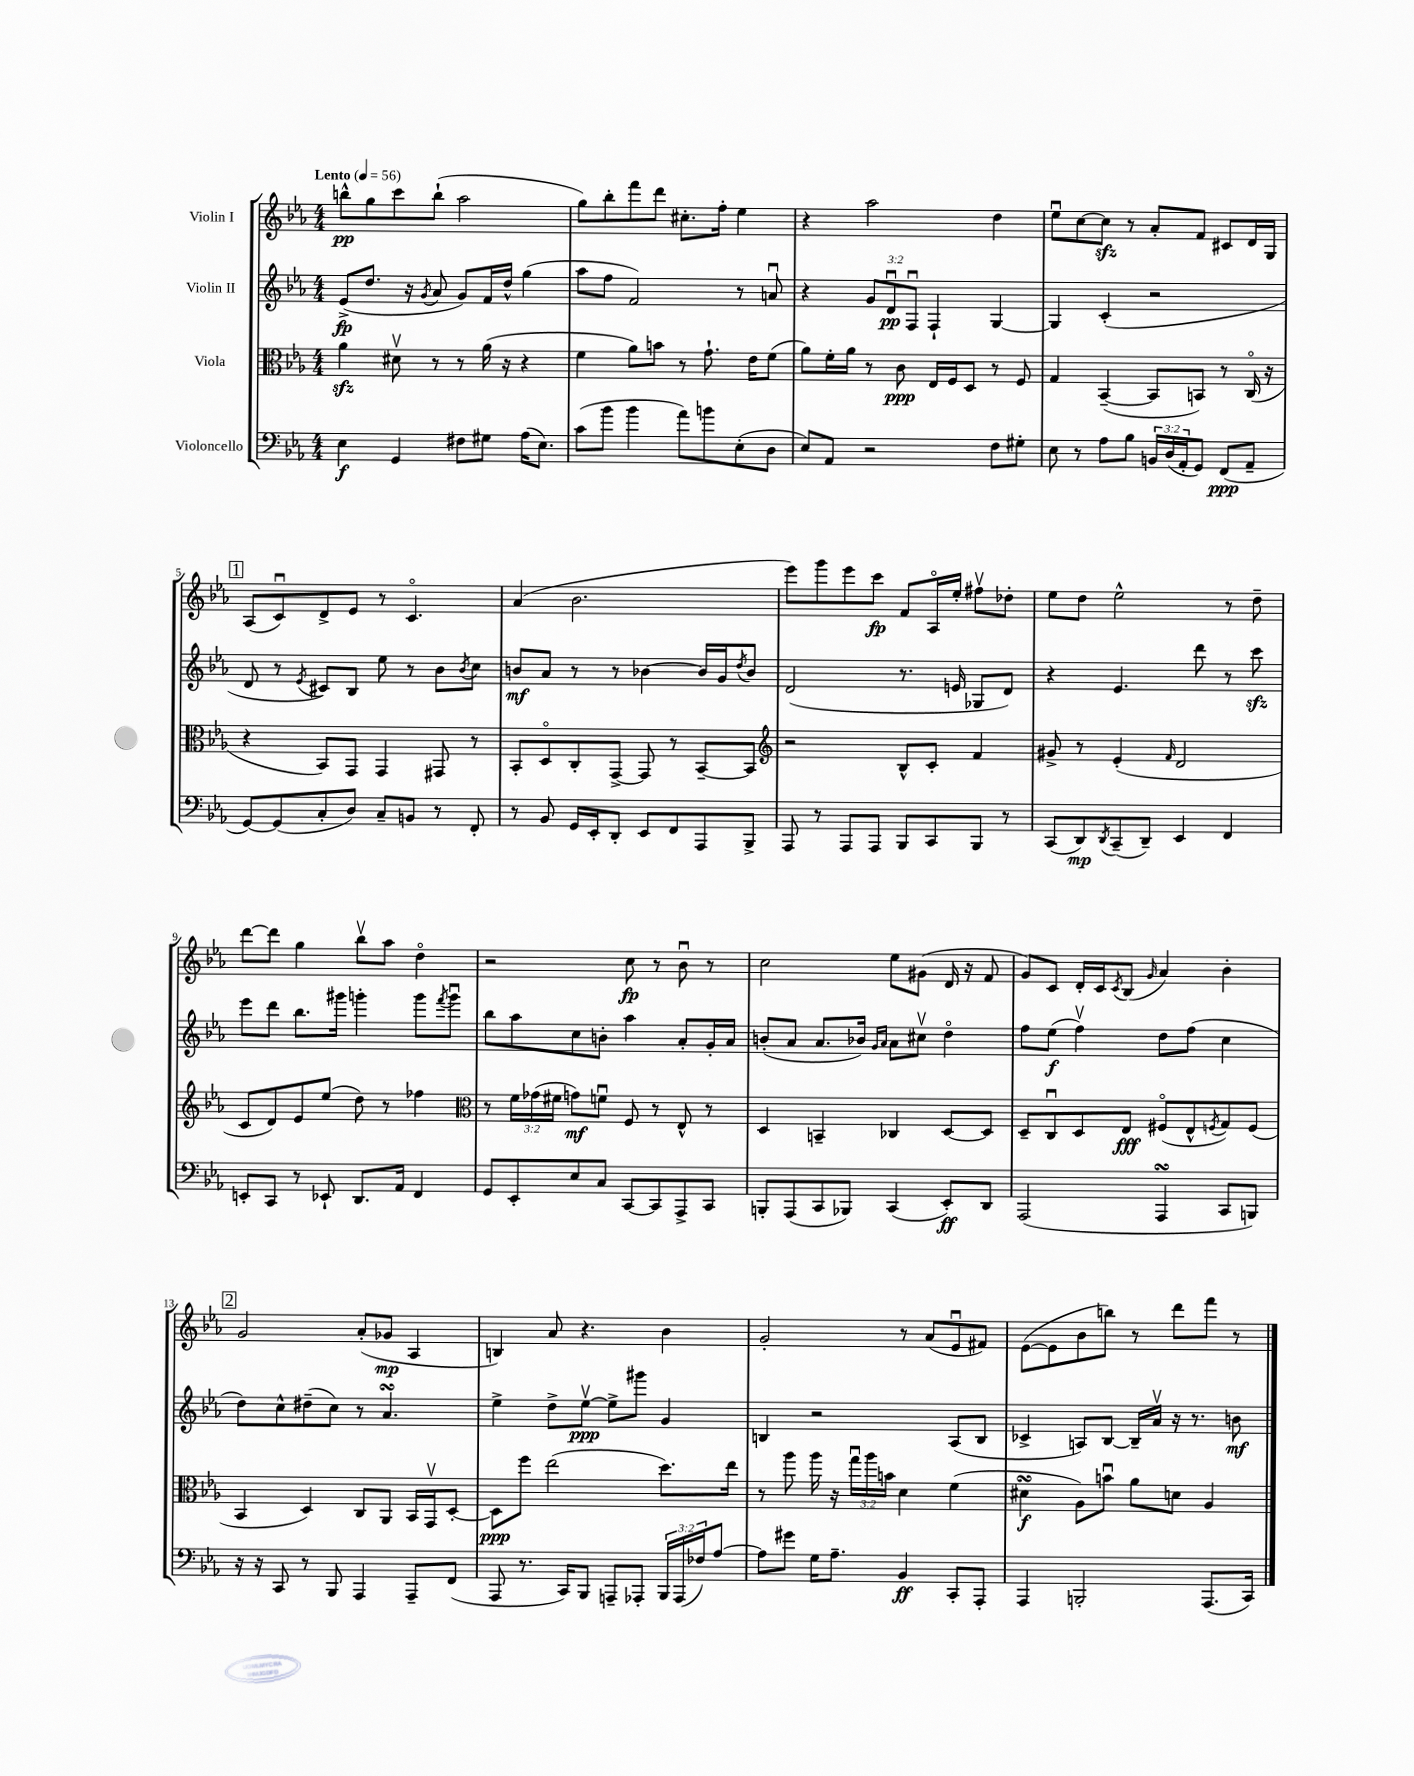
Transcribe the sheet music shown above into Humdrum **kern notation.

**kern	**kern	**kern	**kern
*staff4	*staff3	*staff2	*staff1
*clefF4	*clefC3	*clefG2	*clefG2
*k[b-e-a-]	*k[b-e-a-]	*k[b-e-a-]	*k[b-e-a-]
*M4/4	*M4/4	*M4/4	*M4/4
*MM56	*MM56	*MM56	*MM56
4E-\	4a-\	(8e-^/L	8bb^^\L
.	.	8.dd/J	8gg\
4GG/	8d#v\	.	8ccc\
.	.	16r	.
.	.	8qg/	.
.	8r	8a-/	(8bb`\J
8F#\L	8r	8g/L)	2aa-\
8G#\J	(16a-\	16f/L	.
.	16r	16dd^^/JJ	.
(16A-\LK	4r	(4gg\	.
8.E-\J)	.	.	.
=	=	=	=
(8c\L	4f\	8aa-\L	8gg\L)
8b-\J	.	8ff\J	8bb-'\
4b-\	8a-\L)	2f/)	8fff\
.	8b\J	.	8ddd\J
8a-\L)	8r	.	8.cc#'\L
8b\	8.g`\	.	.
.	.	.	16ff'\Jk
(8E-'\	.	8r	4ee-\
.	16e-\LK	.	.
8D\J	(8f\J	8au/	.
=	=	=	=
8E-/L)	8a-\L)	4r	4r
8AA-/J	16f'\L	.	.
.	16a-\JJ	.	.
2r	8r	12g/L	2aa-\
.	.	12du/	.
.	8c\	.	.
.	.	12Fu/J	.
.	16E-/LL	4F`/	.
.	16F/J	.	.
.	8D/J	.	.
8F\L	8r	[4G/	4dd\
8G#'\J	8F/	.	.
=	=	=	=
8E-\	4G/	4G/]	8ee-u\L
8r	.	.	[8cc\
8A-\L	([4BB-~/	(4c'/	8cc\]J
8B-\J	.	.	8r
24BB/LL	8BB-/]L	2r	8a-'/L
(24D/	.	.	.
24AA-'/J	.	.	.
8GG/J)	8BB/J)	.	8f/J
(8FF/L	8r	.	8c#/L
8AA-~/J	(16Co/	.	16d/L
.	16r	.	16G/JJ
=	=	=	=
[8GG/L)	4r	8d/	(8A-/L
(8GG/]	.	8r	8cu/)
.	.	8qe-/	.
8C'/	8BB-/L)	8c#/L)	8d^/
8D/J)	8GG/J	8B-/J	8e-/J
8C~/L	4GG/	8ee-\	8r
8BB/J	.	8r	4.co/
8r	8GG#/	8b-\L	.
.	.	8qb-/	.
8FF'/	8r	8cc\J	.
=	=	=	=
8r	8BB-'/L	8b/L	(4a-/
8BB-/	8Do/	8a-/J	.
16GG/LL	8C'/	8r	2.b-\
16EE-'/J	.	.	.
8DD'/J	[8GG^/J	8r	.
8EE-/L	8GG/]	[4b-\	.
8FF/	8r	.	.
8AAA-/	[8BB-~/L	16b-/]LL	.
.	.	16g/J	.
.	.	8qdd/	.
8BBB-^/J	8BB-/]J	8b-/J	.
=	=	=	=
*	*clefG2	*	*
8AAA-/	2r	(2d/	8eee-\L)
8r	.	.	8ggg\
8AAA-/L	.	.	8eee-\
8AAA-/J	.	.	8ccc\J
8BBB-/L	8B-^^/L	8.r	8f/L
8CC/	8c'/J	.	16A-o/L
.	.	16e/	16ee-'/JJ
8BBB-/J	4f/	8G-/L	8ff#v\L
8r	.	8d/J)	8dd-'\J
=	=	=	=
(8CC/L	8g#^/	4r	8ee-\L
8DD/)	8r	.	8dd\J
8qDD/	.	.	.
(8CC~/	(4e-'/	4.e-/	2ee-^^\
8DD~/J)	.	.	.
.	16qqf/	.	.
4EE-/	2d/	.	.
.	.	8ddd\	.
4FF/	.	8r	8r
.	.	8ccc\	8dd~\
=	=	=	=
8EE'/L	8c/L	8eee-\L	[8ddd\L
8CC/J	8d/)	8ddd\J	8ddd\]J
8r	8e-/	8.bb-\L	4gg\
8EE-`/	(8ee-/J	.	.
.	.	16ggg#\Jk	.
8.DD/L	8dd\)	4ggg'\	8bb-v\L
.	8r	.	8aa-\J
16AA-/Jk	.	.	.
4FF/	4ff-\	8ggg\L	4ddo\
.	.	8qfff/	.
.	.	8gggu\J	.
=	=	=	=
*	*clefC3	*	*
8GG/L	8r	8bb-\L	2r
8EE-'/	24f\LL	8aa-\	.
.	(24g-\	.	.
.	24f#\JJ	.	.
8E-/	8g\L)	8cc\	.
8C/J	8fu\J	8b'\J	.
[8CC/L	8F/	4aa-\	8cc\
8CC/]	8r	.	8r
8AAA-^/	8E-^^/	8a-'/L	8b-u\
8CC/J	8r	16g'/L	8r
.	.	16a-/JJ	.
=	=	=	=
8BBB'/L	4D/	(8b'/L	2cc\
(8AAA-/	.	8a-/J	.
8CC/	4BB~/	8.a-/L	.
8BBB-/J)	.	.	.
.	.	16b-/Jk)	.
.	.	16qqg/LL	.
.	.	16qqa-/JJ	.
(4CC/	4C-/	8a-\L	8ee-\L
.	.	8cc#v\J	(8g#\J
8EE-'/L)	[8D/L	4ddo\	16d/
.	.	.	16r
8DD/J	8D/]J	.	8f/
=	=	=	=
(2AAA-/	8D~/L	8ff\L	8g/L)
.	8Cu/	(8ee-\J	8c/J
.	8D/	4ffv\)	16d'/LL
.	.	.	16c/J
.	.	.	8qc/
.	8E-/J	.	(8B-/J
.	.	.	16qqg/
4AAA-/	(8F#o/L	8dd\L	4a-/)
.	8E-^^/	(8ff\J	.
.	8qF/	.	.
8CC/L	8G/)	4cc\	4b-'\
8BBB/J)	(8F/J	.	.
=	=	=	=
16r	4BB-/	8dd\L)	2g/
16r	.	.	.
8CC/	.	8cc^^\	.
8r	4D/)	(8dd#~\	.
8BBB-/	.	8cc\J)	.
4AAA-/	8C/L	8r	(8a-'/L
.	8AA-/J	4.a-/	8g-/J
8AAA-~/L	16BB-/LL	.	4A-/
.	16GGv/J	.	.
(8FF/J	[8D'/J	.	.
=	=	=	=
8AAA-/	8D\]L	4ee-^\	4B/)
8.r	8ff\J	.	.
.	(2ee-\	8dd^\L	8a-/
16CC/LK)	.	.	.
8BBB-/J	.	[8ee-v\J	4.r
8AAA~/L	.	8ee-^\]L	.
8AAA-'/J	.	8ggg#\J	.
24BBB-/LL	8.dd\L)	4g/	4b-\
(24AAA-/	.	.	.
24F-/J)	.	.	.
[8A-/J	.	.	.
.	16ee-\Jk	.	.
=	=	=	=
8A-\]L	8r	4B/	2g'/
8g#\J	8aa-\	.	.
16G\LK	16aa-\	2r	.
8.A-~\J	16r	.	.
.	24ggu\LL	.	.
.	24aa-\	.	.
.	24b\JJ	.	.
4BB-/	4d\	.	8r
.	.	.	(8a-/L
8CC'/L	(4f\	(8A-/L	8e-u/
8AAA-'/J	.	8B/J	8f#/J)
=	=	=	=
4AAA-/	4d#\	4c-^/	([8e-\L
.	.	.	8e-\]
2BBB'/	8A-\L)	8A/L)	8b-\
.	8bu\J	[8B-/J	8bb\J)
.	8a-\L	16B-~/]LL	8r
.	.	16a-v/JJ	.
.	8d\J	16r	8ddd\L
.	.	8.r	.
(8.AAA-/L	4A-/	.	8fff\J
.	.	8b\	8r
16CC/Jk)	.	.	.
==	==	==	==
*-	*-	*-	*-
